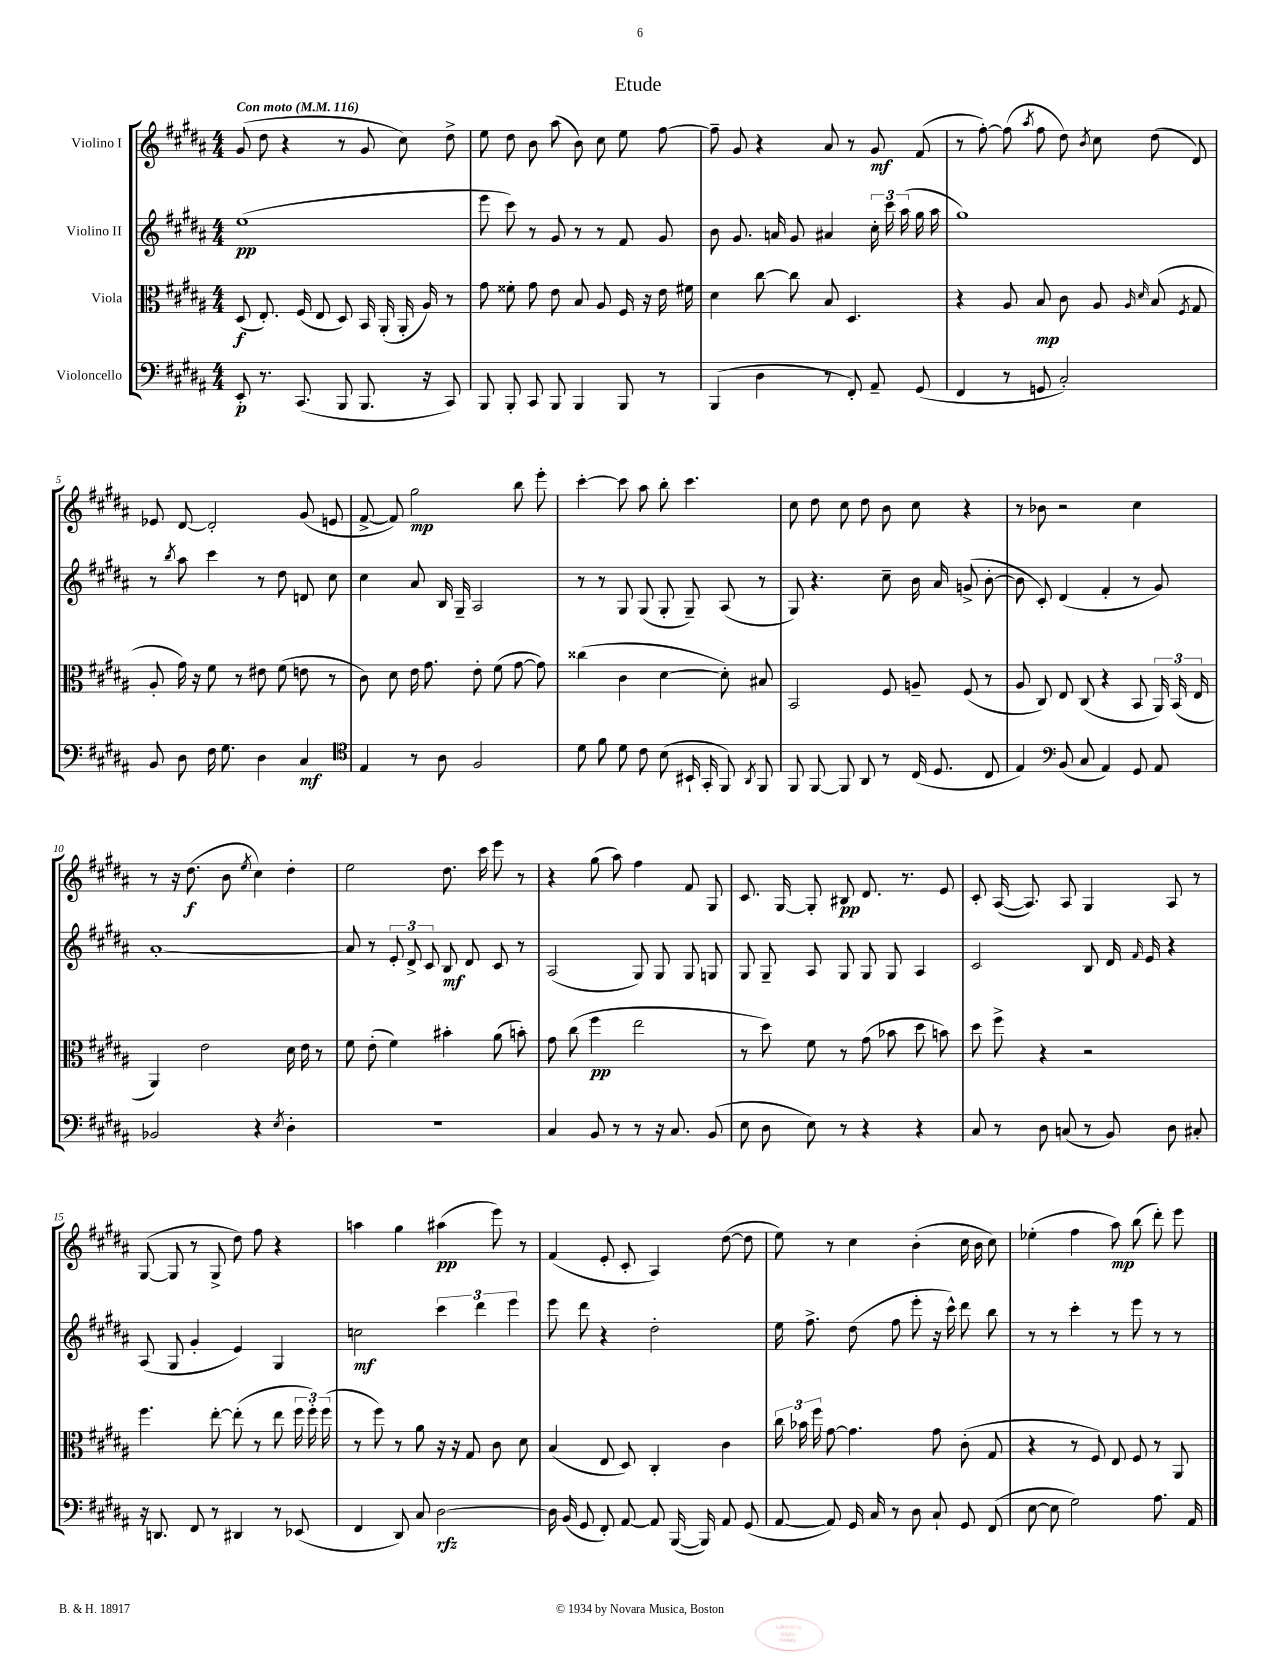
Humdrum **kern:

**kern	**kern	**kern	**kern
*staff4	*staff3	*staff2	*staff1
*clefF4	*clefC3	*clefG2	*clefG2
*k[f#c#g#d#a#]	*k[f#c#g#d#a#]	*k[f#c#g#d#a#]	*k[f#c#g#d#a#]
*M4/4	*M4/4	*M4/4	*M4/4
*MM116	*MM116	*MM116	*MM116
8EE'/	(8D#/	(1ee	(8g#/
8.r	8.E'/)	.	8dd#\
.	.	.	4r
(8.CC#/	(16F#/	.	.
.	8E/	.	.
8BBB/	8D#/)	.	8r
8.BBB/	16BB/	.	8g#/
.	(16AA#'/	.	.
.	16AA#'/	.	8cc#\)
16r	16A#/)	.	.
8CC#/)	8r	.	8dd#^\
=	=	=	=
8BBB/	8g#\	8eee\	8ee\
8BBB'/	8f##'\	8ccc#\)	8dd#\
8CC#/	8g#\	8r	8b\
8BBB/	8e\	8g#/	(8aa#\
4BBB/	8B/	8r	8b\)
.	8A#/	8r	8cc#\
8BBB/	16F#/	8f#/	8ee\
.	16r	.	.
8r	16e\	8g#/	[8ff#\
.	16f#\	.	.
=	=	=	=
(4BBB/	4d#\	8b\	8ff#~\]
.	.	8.g#/	8g#/
4D#\	[8cc#\	.	4r
.	.	16a/	.
.	8cc#\]	8g#/	.
8r	8B/	4a#/	8a#/
8FF#'/)	4.D#/	.	8r
8AA#~/	.	24cc#'\	8g#/
.	.	24ccc#\	.
.	.	(24aa#\	.
(8GG#/	.	16gg#\	(8f#/
.	.	16aa#\	.
=	=	=	=
4FF#/	4r	1gg#)	8r
.	.	.	[8ff#'\)
8r	8A#/	.	(8ff#\]
.	.	.	8qaa#/
8GG/	8B/	.	8ff#\
2C#'/)	8c#\	.	8dd#\)
.	.	.	8qb/
.	8A#/	.	8cc#\
.	16qqA#/	.	.
.	16qqd#/	.	.
.	(8B/	.	(8dd#\
.	8qF#/	.	.
.	8G#/	.	8d#/)
=	=	=	=
8BB/	8A#'/	8r	8e-/
.	.	8qbb/	.
8D#\	16g#\)	8aa#\	[8d#/
.	16r	.	.
16F#\	8f#\	4ccc#\	2d#'/]
8.G#\	.	.	.
.	8r	.	.
4D#\	8e#\	8r	.
.	(8f#\	8dd#\	.
4C#/	8e\	8d/	(8g#/
.	8r	8cc#\	8e/
=	=	=	=
*clefC4	*	*	*
4E/	8c#\)	4cc#\	[8f#^/
.	8d#\	.	8f#/])
8r	16e\	8a#/	2gg#\
.	8.g#\	.	.
8A#\	.	16B/	.
.	.	16G#~/	.
2F#/	8e'\	2A#/	.
.	(8f#\	.	.
.	[8g#\	.	8bb\
.	8g#\])	.	8eee'\
=	=	=	=
8d#\	(4cc##\	8r	[4ccc#'\
8f#\	.	8r	.
8d#\	4c#\	8G#/	8ccc#\]
8c#\	.	(8G#/	8aa#\
(8B\	[4d#\	8G#'/	8bb'\
16BB#`/	.	8G#~/)	4.ccc#\
16GG#'/	.	.	.
8FF#/)	8d#'\])	(8A#/	.
8qAA#/	.	.	.
8FF#/	8B#/	8r	.
=	=	=	=
8FF#/	2BB/	8G#/)	8cc#\
[8FF#/	.	4.r	8dd#\
8FF#/]	.	.	8cc#\
8AA#/	.	.	8dd#\
8r	8F#/	8cc#~\	8b\
(16C#/	8A~/	16b\	8cc#\
8.D#/	.	16a#/	.
.	(8F#/	(8g^/	4r
8C#/	8r	[8b'\	.
=	=	=	=
4E/)	8A#/	8b\]	8r
.	8C#/)	8c#'/)	8b-\
*clefF4	*	*	*
(8BB/	8E/	(4d#/	2r
8C#/	(8C#/	.	.
4AA#/)	4r	4f#'/	.
8GG#/	8BB/	8r	4cc#\
8AA#/	24AA#/)	8g#/)	.
.	(24BB/	.	.
.	24E/	.	.
=	=	=	=
2BB-/	4AA#/)	[1a#'	8r
.	.	.	16r
.	.	.	(8.dd#\
.	2e\	.	.
.	.	.	8b\
.	.	.	8qee/
4r	.	.	4cc#\)
8qE/	.	.	.
4D#'\	16d#\	.	4dd#'\
.	16e\	.	.
.	8r	.	.
=	=	=	=
1r	8f#\	8a#/]	2ee\
.	(8e'\	8r	.
.	4f#\)	12e'/	.
.	.	12d#^/	.
.	.	12c#/	.
.	4b#'\	8B/	8.dd#\
.	.	8d#/	.
.	.	.	16ccc#\
.	(8a#\	8c#/	8eee\
.	8b'\)	8r	8r
=	=	=	=
4C#/	8g#\	(2A#/	4r
.	(8cc#\	.	.
8BB/	4ff#\	.	(8gg#\
8r	.	.	8aa#\)
8r	2ee\	8G#/)	4ff#\
16r	.	8G#/	.
8.C#/	.	.	.
.	.	8G#/	8f#/
(8BB/	.	8G/	8G#/
=	=	=	=
8E\	8r	8G#/	8.c#/
8D#\	8dd#\)	8G#~/	.
.	.	.	[16G#/
8E\)	8f#\	8A#/	8G#'/]
8r	8r	8G#/	8B#/
4r	(8g#\	8G#/	8.d#/
.	8b-\	8G#/	.
.	.	.	8.r
4r	8dd#\	4A#/	.
.	8b\)	.	8e/
=	=	=	=
8C#/	8dd#\	2c#/	8c#'/
8r	8ff#^\	.	([16A#/
.	.	.	8.A#/])
8D#\	4r	.	.
(8C/	.	.	8A#/
8r	2r	8B/	4G#/
8BB/)	.	16d#/	.
.	.	16qqf#/	.
.	.	16e/	.
8D#\	.	4r	8A#/
8C#'/	.	.	8r
=	=	=	=
16r	4.ff#\	(8A#/	([8G#/
8.DD/	.	.	.
.	.	8G#/	8G#/]
8FF#/	.	4g#'/	8r
8r	[8ee'\	.	8G#^/
4DD#/	(8ee'\]	4e/)	8dd#\)
.	8r	.	8ff#\
8r	8ee\	4G#/	4r
(8EE-/	24ff#\	.	.
.	24ff#'\)	.	.
.	(24ff#\	.	.
=	=	=	=
4FF#/	8r	2cc\	4aa\
.	8ff#\)	.	.
8DD#/)	8r	.	4gg#\
8C#/	8a#\	.	.
[2D#\	16r	6ccc#\	(4aa#\
.	16r	.	.
.	8G#/	.	.
.	.	6ddd#\	.
.	8c#\	.	8eee\)
.	.	6eee\	.
.	8d#\	.	8r
=	=	=	=
16D#\]	(4B/	8eee\	(4f#/
(16BB/	.	.	.
8GG#/	.	8ddd#\	.
8FF#'/)	8E/	4r	8e'/
[8AA#/	8D#/)	.	8c#'/
8AA#/]	4C#'/	2dd#'\	4A#/)
([16BBB/	.	.	.
16BBB/])	.	.	.
8AA#/	4c#\	.	([8dd#\
(8GG#/	.	.	8dd#\]
=	=	=	=
[8AA#/	24cc#\	16ee\	8ee\)
.	24b-\	.	.
.	.	8.ff#^\	.
.	24ff#\	.	.
8AA#/])	[8g#\	.	8r
16GG#/	4.g#\]	(8dd#\	4cc#\
16C#/	.	.	.
8r	.	8ff#\	.
8D#\	.	8eee'\	(4b'\
8C#`/	8g#\	16r	.
.	.	16ccc#^^\)	.
8GG#/	(8c#'\	8ddd#\	16cc#\
.	.	.	16b\
(8FF#/	8G#/	8bb\	8cc#\)
=	=	=	=
[8E\	4r	8r	(4ee-'\
8E\]	.	8r	.
2G#\)	8r	4ccc#'\	4ff#\
.	8F#/)	.	.
.	8E/	8r	8aa#\)
.	8F#/	8eee\	(8bb\
8.A#\	8r	8r	8ddd#'\)
.	8AA#/	8r	8eee\
16AA#/	.	.	.
==	==	==	==
*-	*-	*-	*-
